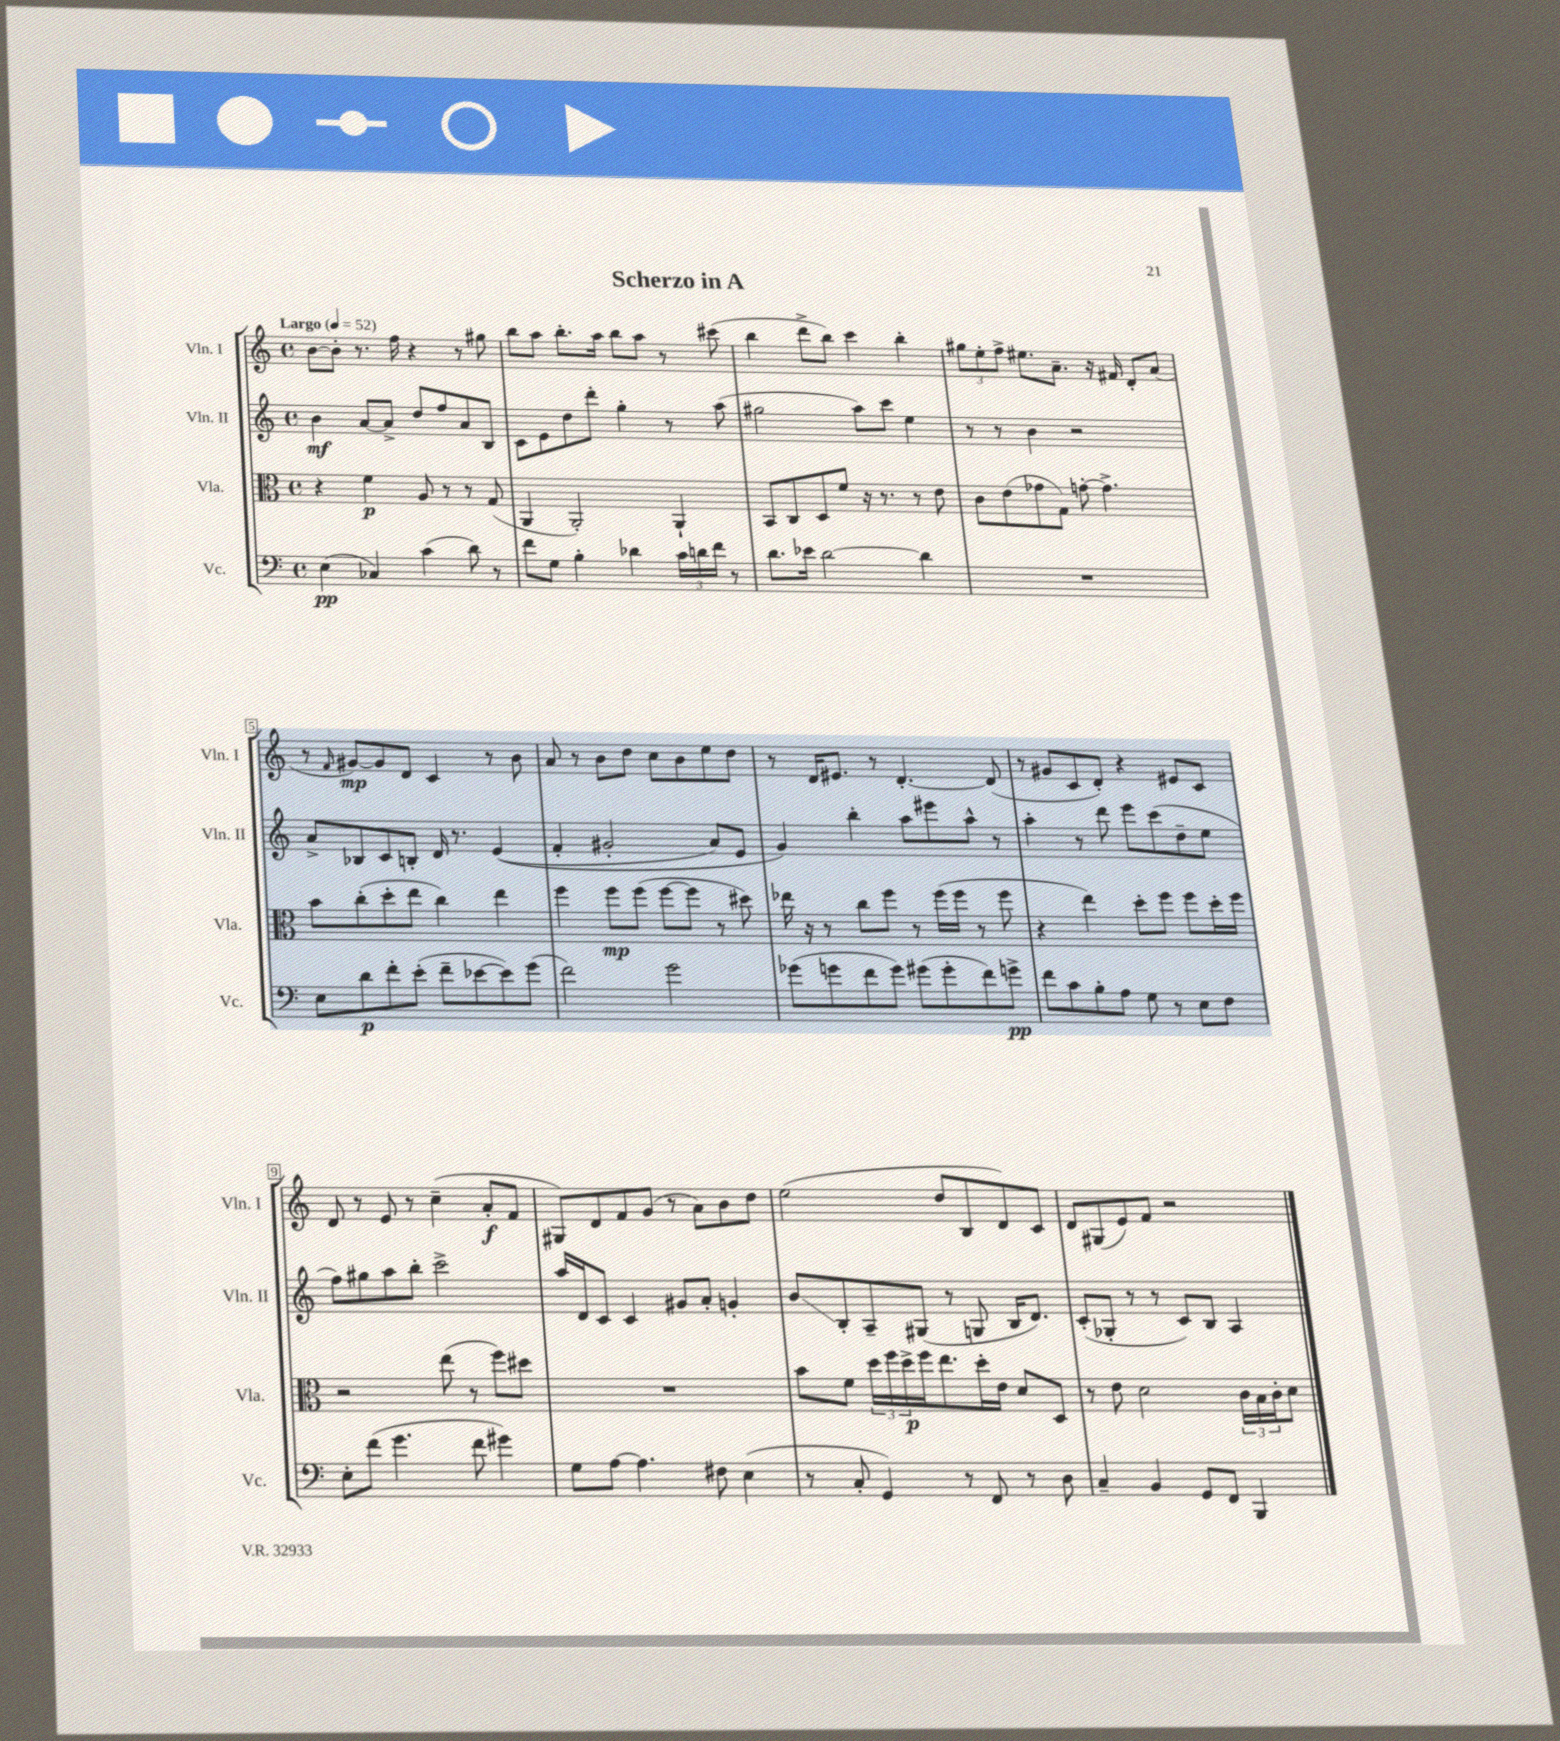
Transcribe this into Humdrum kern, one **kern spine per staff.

**kern	**kern	**kern	**kern
*staff4	*staff3	*staff2	*staff1
*clefF4	*clefC3	*clefG2	*clefG2
*k[]	*k[]	*k[]	*k[]
*M4/4	*M4/4	*M4/4	*M4/4
*met(c)	*met(c)	*met(c)	*met(c)
*MM52	*MM52	*MM52	*MM52
(4E	4r	4b	[8b
.	.	.	8b']
4C-)	4f	[8a	8.r
.	.	8a^]	.
.	.	.	16ff
(4c	8A	8dd	4r
.	8r	8ff	.
8d)	8r	8a	8r
8r	(8G	8B	8gg#
=	=	=	=
8f	4AA	8c	8bb
8G	.	8e	8aa
4B'	2AA')	8dd	8.bb'
.	.	8ddd'	.
.	.	.	16aa
4d-	.	4gg'	8bb
.	.	.	8aa
24c	4AA`	8r	8r
24d	.	.	.
24f	.	.	.
8r	.	(8aa	(8ccc#
=	=	=	=
8.d	8BB	2gg#	4bb
.	8C	.	.
16e-	.	.	.
[2d	8D	.	8ddd^
.	8f	.	8bb)
.	16r	8aa)	4ccc
.	8.r	.	.
.	.	8ccc	.
4d]	8r	4ee	4bb'
.	8e	.	.
=	=	=	=
1r	8c	8r	12gg#
.	.	.	12ee'
.	(8e	8r	.
.	.	.	12ff^
.	8g-	4b	8.ee#
.	8G)	.	.
.	.	.	8.a~
.	[8g'	2r	.
.	4.g^]	.	16r
.	.	.	16f#
.	.	.	8d'
.	.	.	(8a
=	=	=	=
8E	8b	8a^	8r
.	.	.	16qqf
8d	(8cc'	8B-	[8g#)
8f'	8dd'	8c	8g#]
(8e'	8ee	8B'	8d
8f~	4cc)	16d	4c
.	.	8.r	.
[8e-	.	.	.
8e-])	4ee	&((4e	8r
(8g	.	.	8b
=	=	=	=
2f)	4ff	4f'	8a
.	.	.	8r
.	8ff	2g#'	8b
.	(8ff	.	8dd
2g	[8ff	.	8cc
.	8ff]	.	8b
.	8r	8a)	8ee
.	8dd#)	8e	8dd
=	=	=	=
(8g-	16ee-	4g&)	8r
.	16r	.	.
8g	8r	.	16d
.	.	.	8.e#
8f	8cc	4bb'	.
8g)	8ff	.	8r
(8g#	8r	8aa	[4.d'
8g#'	(16ff	8eee#	.
.	16ff	.	.
8f)	8r	8aa^^	.
8g^	8ff	8r	(8d]
=	=	=	=
8f	4r	4aa'	8r
8c	.	.	8g#
8B'	4ee)	8r	8c
8A	.	8ddd	8d')
8G	8dd'	8eee	4r
8r	8ff	(8ccc	.
8E	8ff	8dd~	8e#
8F	16dd'	8ee	8c
.	16ff	.	.
=	=	=	=
8E'	2r	8ff)	8d
(8f	.	8gg#	8r
4.g	.	8aa	8e
.	.	8bb'	8r
.	(8ee	2ccc^	(4cc~
8f	8r	.	.
4g#)	8ff)	.	8a'
.	8dd#	.	8f
=	=	=	=
8G	1r	16aa	8G#)
.	.	16d	.
[8A	.	8c	8d
4.A]	.	4c	8f
.	.	.	(8g
.	.	8g#	8r
8F#	.	8a'	8a)
(4E	.	4g'	8b
.	.	.	8dd
=	=	=	=
8r	8b	8b	(2ee
8C'	8f	8B'	.
4GG)	24dd	8A~	.
.	24ff	.	.
.	24dd^	.	.
.	16ff	(8G#	.
.	8.ee	.	.
8r	.	8r	8dd
8FF	16dd'	8G	8B
.	16e	.	.
8r	8d	16B	8d)
.	.	8.d)	.
8D	8D	.	8c
=	=	=	=
4C~	8r	(8c'	8d
.	8e	8G-'	(8G#
4BB	2d	8r	8e)
.	.	8r	8f
8GG	.	8c)	2r
8FF	.	8B	.
4BBB	24c	4A	.
.	24B	.	.
.	24c'	.	.
.	8d	.	.
==	==	==	==
*-	*-	*-	*-
